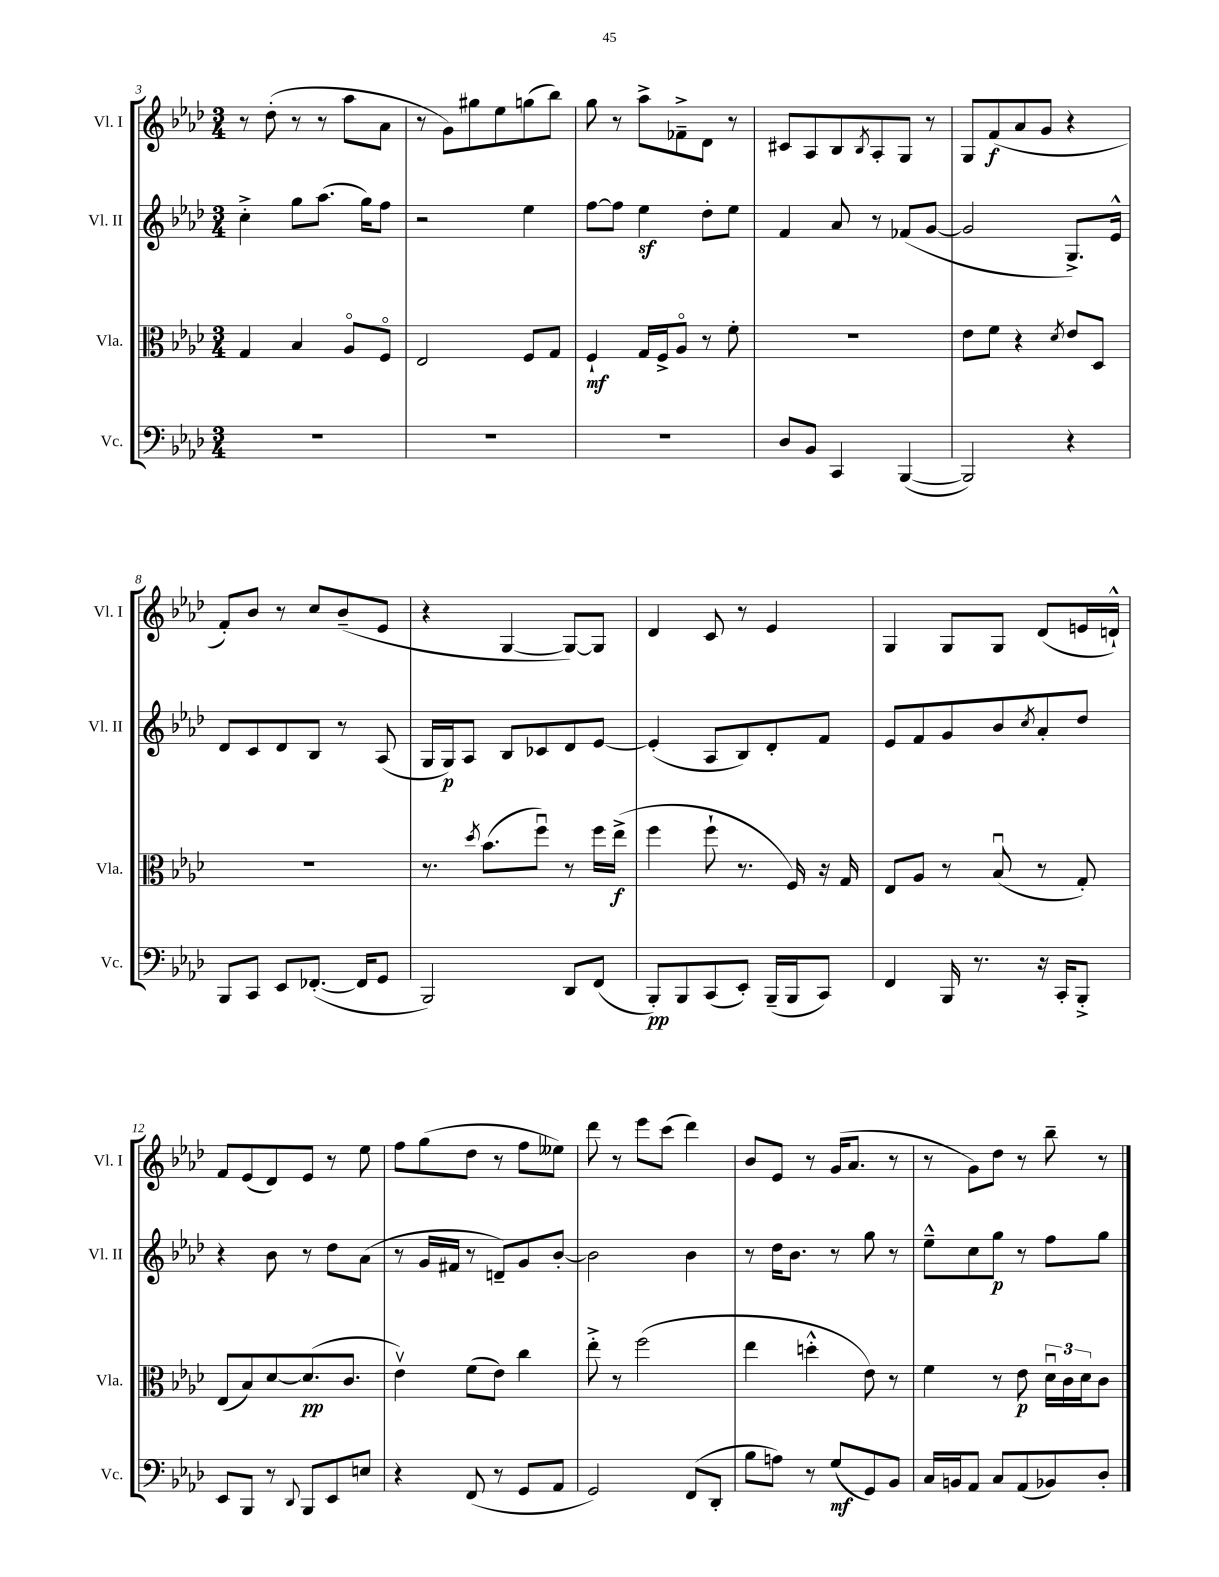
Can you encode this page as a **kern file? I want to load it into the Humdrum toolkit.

**kern	**dynam	**kern	**dynam	**kern	**dynam	**kern	**dynam
*part4	*part4	*part3	*part3	*part2	*part2	*part1	*part1
*staff4	*staff4	*staff3	*staff3	*staff2	*staff2	*staff1	*staff1
*I"Vc.	*	*I"Vla.	*	*I"Vl. II	*	*I"Vl. I	*
*I'Vc.	*	*I'Vla.	*	*I'Vl. II	*	*I'Vl. I	*
*clefF4	*	*clefC3	*	*clefG2	*	*clefG2	*
*k[b-e-a-d-]	*	*k[b-e-a-d-]	*	*k[b-e-a-d-]	*	*k[b-e-a-d-]	*
*M3/4	*	*M3/4	*	*M3/4	*	*M3/4	*
=3	=3	=3	=3	=3	=3	=3	=3
2.r	.	4G/	.	4cc'^\	.	8r	.
.	.	.	.	.	.	(8dd-'\	.
.	.	4B-/	.	8gg\L	.	8r	.
.	.	.	.	(8.aa-\J	.	8r	.
.	.	8A-/L	.	.	.	8aa-\L	.
.	.	.	.	16gg\KL)	.	.	.
.	.	8F/J	.	8ff\J	.	8a-\J	.
=4	=4	=4	=4	=4	=4	=4	=4
2.r	.	2E-/	.	2r	.	8r	.
.	.	.	.	.	.	8g\L)	.
.	.	.	.	.	.	8gg#X\	.
.	.	.	.	.	.	8ee-\	.
.	.	8F/L	.	4ee-\	.	(8ggn\	.
.	.	8G/J	.	.	.	8bb-\J)	.
=5	=5	=5	=5	=5	=5	=5	=5
2.r	.	4F`/	mf	[8ff\L	.	8gg\	.
.	.	.	.	8ff\J]	.	8r	.
.	.	16G/LL	.	4ee-z\	.	8aa-^\L	.
.	.	16F^/J	.	.	.	.	.
.	.	8A-/J	.	.	.	8f-X~^\	.
.	.	8r	.	8dd-'\L	.	8d-\J	.
.	.	8f'\	.	8ee-\J	.	8r	.
=6	=6	=6	=6	=6	=6	=6	=6
8D-/L	.	2.r	.	4f/	.	8c#X/L	.
8BB-/J	.	.	.	.	.	8A-/	.
4CC/	.	.	.	8a-/	.	8B-/	.
.	.	.	.	.	.	8qB-/	.
.	.	.	.	8r	.	8A-'/	.
([4BBB-/	.	.	.	(8f-X/L	.	8G/J	.
.	.	.	.	[8g/J	.	8r	.
=7	=7	=7	=7	=7	=7	=7	=7
2BBB-/])	.	8e-\L	.	2g/]	.	8G/L	.
.	.	8f\J	.	.	.	(8f/	f
.	.	4r	.	.	.	8a-/	.
.	.	.	.	.	.	8g/J	.
.	.	8qd-/	.	.	.	.	.
4r	.	8e-/L	.	8.G^/L)	.	4r	.
.	.	8D-/J	.	.	.	.	.
.	.	.	.	16e-^^/Jk	.	.	.
!!LO:LB:g=z
=8	=8	=8	=8	=8	=8	=8	=8
8BBB-/L	.	2.r	.	8d-/L	.	8f'/L)	.
8CC/J	.	.	.	8c/	.	8b-/J	.
8EE-/L	.	.	.	8d-/	.	8r	.
([8.FF-X'/J	.	.	.	8B-/J	.	8cc/L	.
.	.	.	.	8r	.	(8b-~/	.
16FF-/KL]	.	.	.	.	.	.	.
8GG/J	.	.	.	(8A-/	.	8e-/J	.
=9	=9	=9	=9	=9	=9	=9	=9
2BBB-/)	.	8.r	.	16G/LL	.	4r	.
.	.	.	.	16G/J)	p	.	.
.	.	.	.	8A-/J	.	.	.
.	.	8qdd-/	.	.	.	.	.
.	.	(8.b-\L	.	.	.	.	.
.	.	.	.	8B-/L	.	[4G/	.
.	.	8ffu\J)	.	8c-X/	.	.	.
8DD-/L	.	8r	.	8d-/	.	8G/L_)	.
(8FF/J	.	16ff\LL	.	[8e-/J	.	8G/J]	.
.	.	(16ee-^\JJ	f	.	.	.	.
=10	=10	=10	=10	=10	=10	=10	=10
8BBB-'/L)	pp	4ff\	.	(4e-'/]	.	4d-/	.
8BBB-/	.	.	.	.	.	.	.
(8CC/	.	8ff`\	.	8A-/L	.	8c/	.
8EE-'/J)	.	8.r	.	8B-/)	.	8r	.
(16BBB-~/LL	.	.	.	8d-'/	.	4e-/	.
16BBB-/J	.	16F/)	.	.	.	.	.
8CC/J)	.	16r	.	8f/J	.	.	.
.	.	16G/	.	.	.	.	.
=11	=11	=11	=11	=11	=11	=11	=11
4FF/	.	8E-/L	.	8e-/L	.	4G/	.
.	.	8A-/J	.	8f/	.	.	.
16BBB-/	.	8r	.	8g/	.	8G/L	.
8.r	.	.	.	.	.	.	.
.	.	(8B-u/	.	8b-/	.	8G/J	.
.	.	.	.	8qcc/	.	.	.
16r	.	8r	.	8a-'/	.	(8d-/L	.
16CC'/KL	.	.	.	.	.	.	.
8BBB-'^/J	.	8G'/)	.	8dd-/J	.	16en/L	.
.	.	.	.	.	.	16dn`^^/JJ)	.
!!LO:LB:g=z
=12	=12	=12	=12	=12	=12	=12	=12
8EE-/L	.	(8E-/L	.	4r	.	8f/L	.
8BBB-/J	.	8B-/)	.	.	.	(8e-/	.
8r	.	[8d-/	.	8b-\	.	8d-/)	.
8qqDD-/	.	.	.	.	.	.	.
8BBB-/L	.	(8.d-/]	pp	8r	.	8e-/J	.
8EE-/	.	.	.	8dd-\L	.	8r	.
.	.	8.c/J	.	.	.	.	.
8En/J	.	.	.	(8a-\J	.	8ee-\	.
=13	=13	=13	=13	=13	=13	=13	=13
4r	.	4e-v\)	.	8r	.	8ff\L	.
.	.	.	.	16g/LL	.	(8gg\	.
.	.	.	.	16f#X/JJ	.	.	.
(8FF/	.	(8f\L	.	8r	.	8dd-\J	.
8r	.	8e-\J)	.	8dn~/L)	.	8r	.
8GG/L	.	4cc\	.	8g/	.	8ff\L	.
8AA-/J	.	.	.	[8b-'/J	.	8ee--X\J)	.
=14	=14	=14	=14	=14	=14	=14	=14
2GG/)	.	8ee-'^\	.	2b-\]	.	8ddd-\	.
.	.	8r	.	.	.	8r	.
.	.	(2ff\	.	.	.	8eee-\L	.
.	.	.	.	.	.	(8ccc\J	.
(8FF/L	.	.	.	4b-\	.	4ddd-\)	.
8DD-'/J	.	.	.	.	.	.	.
=15	=15	=15	=15	=15	=15	=15	=15
8B-\L	.	4ee-\	.	8r	.	8b-/L	.
8An\J)	.	.	.	16dd-\KL	.	8e-/J	.
.	.	.	.	8.b-\J	.	.	.
8r	.	4ddn'^^\	.	.	.	8r	.
(8G/L	mf	.	.	8r	.	(16g/KL	.
.	.	.	.	.	.	8.a-/J	.
8GG/)	.	8e-\)	.	8gg\	.	.	.
8BB-/J	.	8r	.	8r	.	8r	.
=16	=16	=16	=16	=16	=16	=16	=16
16C/LL	.	4f\	.	8ee-~^^\L	.	8r	.
16BBn/J	.	.	.	.	.	.	.
8AA-/J	.	.	.	8cc\	.	8g\L)	.
8C/L	.	8r	.	8gg\J	p	8dd-\J	.
(8AA-/	.	8e-\	p	8r	.	8r	.
8BB-X/)	.	24d-u\LL	.	8ff\L	.	8bb-~\	.
.	.	24c\	.	.	.	.	.
.	.	24d-\J	.	.	.	.	.
8D-'/J	.	8c\J	.	8gg\J	.	8r	.
==	==	==	==	==	==	==	==
*-	*-	*-	*-	*-	*-	*-	*-
